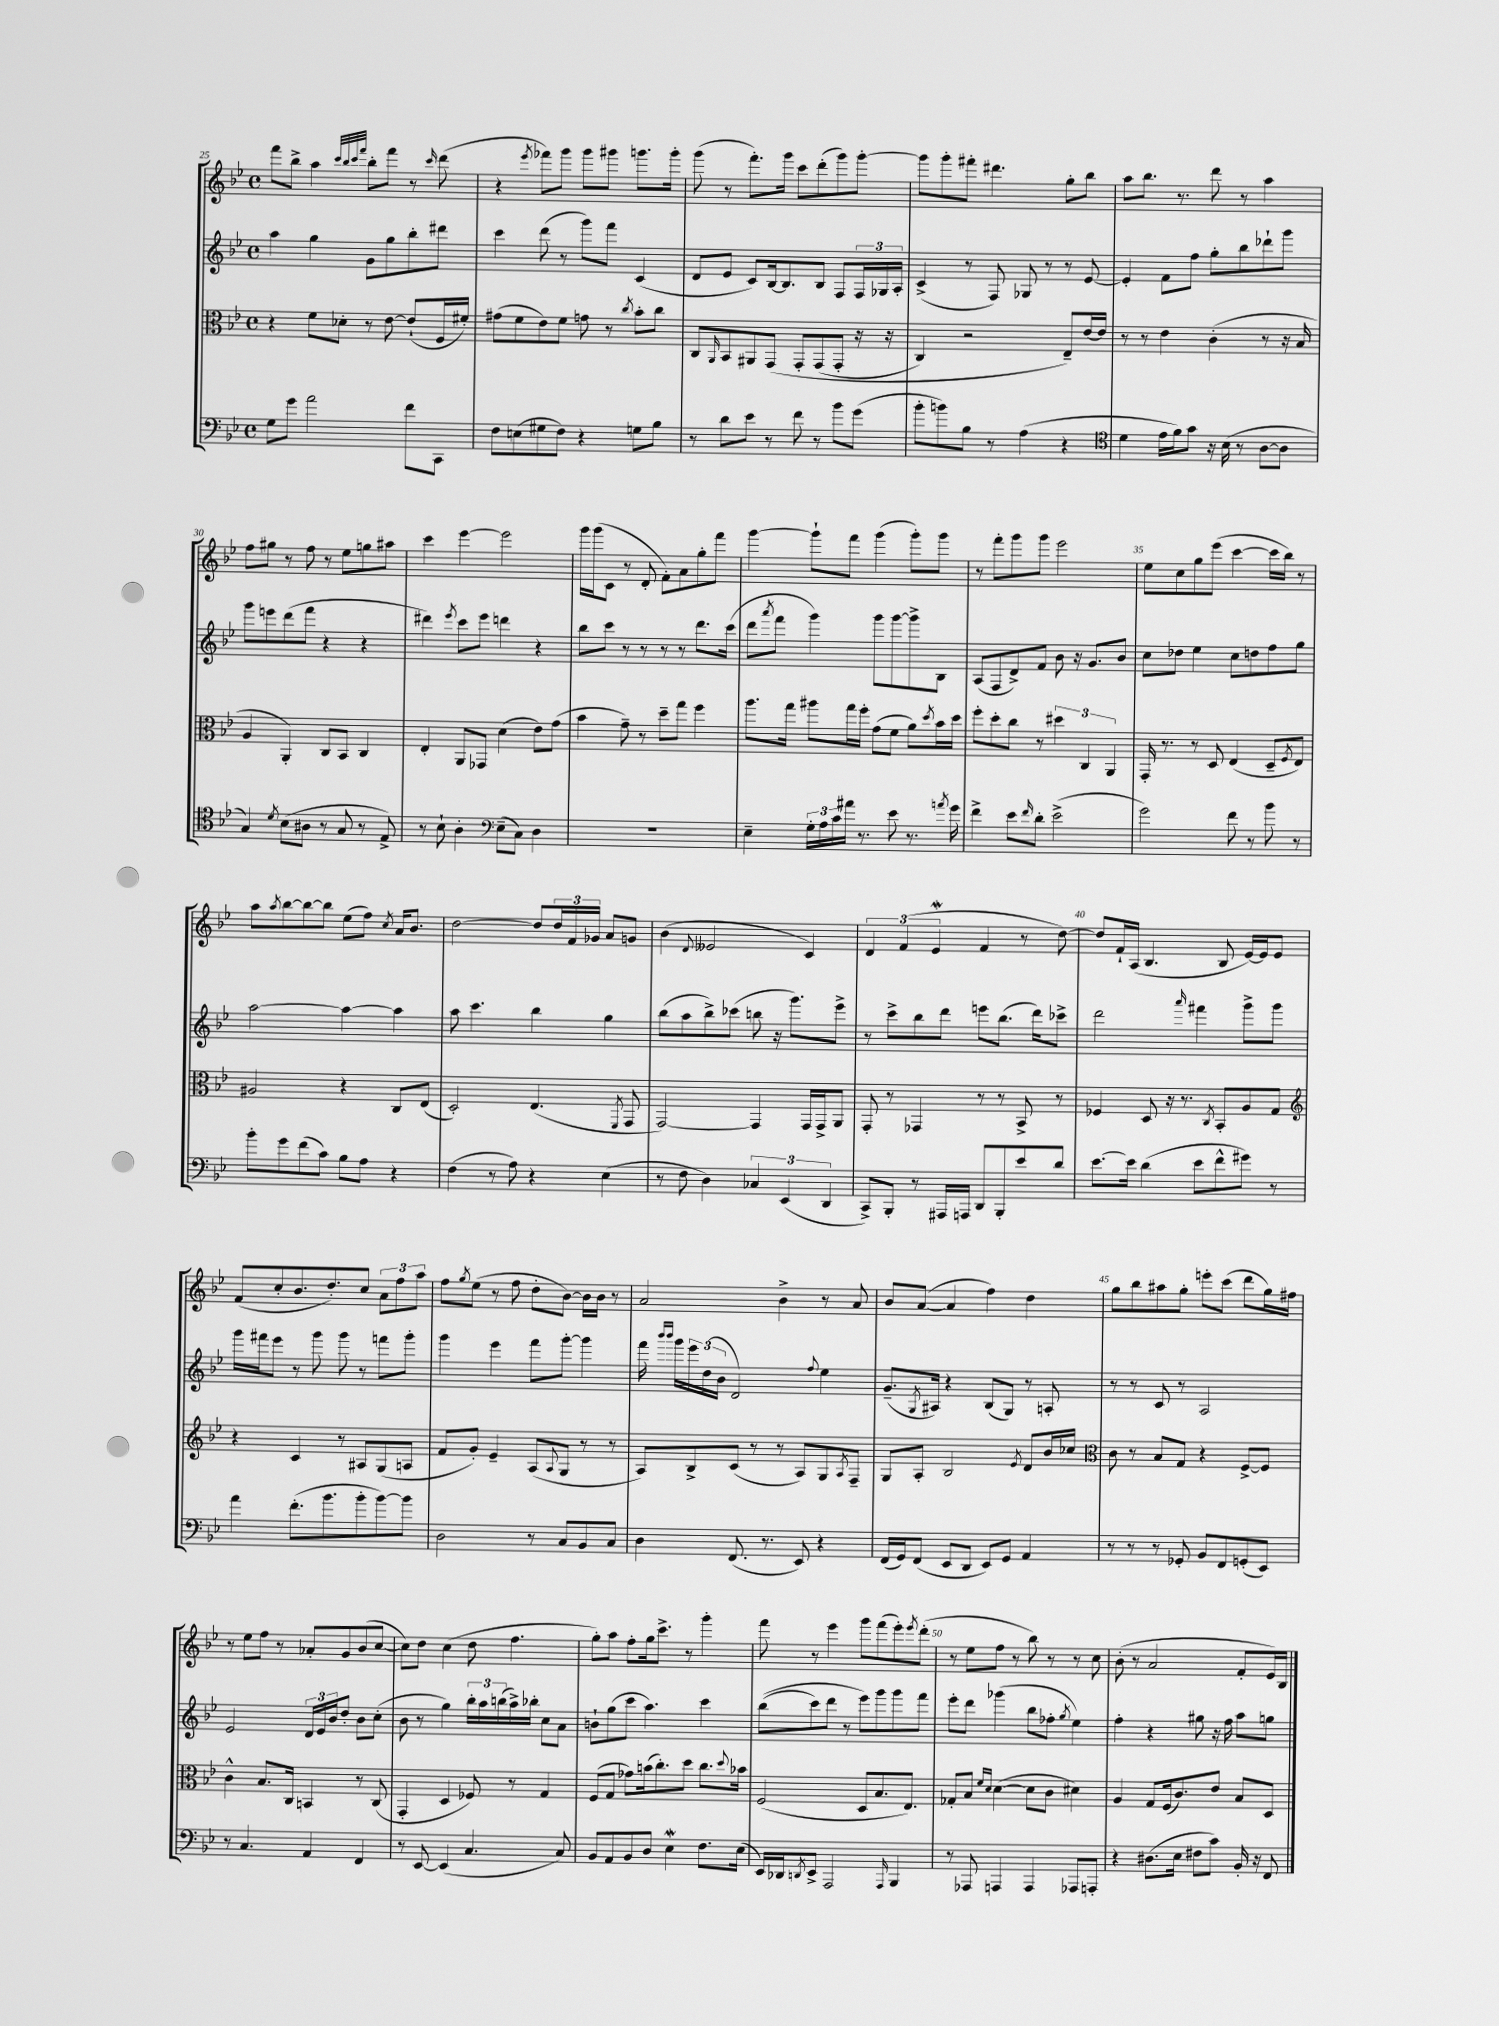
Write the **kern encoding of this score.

**kern	**kern	**kern	**kern
*part4	*part3	*part2	*part1
*staff4	*staff3	*staff2	*staff1
*clefF4	*clefC3	*clefG2	*clefG2
*k[b-e-]	*k[b-e-]	*k[b-e-]	*k[b-e-]
*M4/4	*M4/4	*M4/4	*M4/4
*met(c)	*met(c)	*met(c)	*met(c)
=25	=25	=25	=25
8G\L	4r	4aa\	8fff\L
8g\J	.	.	8bb-^\J
2a\	8f\L	4gg\	4aa\
.	8d-X'\J	.	.
.	.	.	32qqccc/LLL
.	.	.	32qqbb-/
.	.	.	32qqccc/
.	.	.	32qqfff/JJJ
.	8r	8g\L	8bb-'\L
.	[8e-\	8gg\	8fff\J
8f\L	(8e-`/L]	8bb-'\	8r
.	.	.	16qqccc/
8CC\J	16F/L	8ddd#X\J	(8ddd\
.	16f#X'/JJ)	.	.
=26	=26	=26	=26
8F\L	(8g#X\L	4ccc\	4r
(8En\	8f\	.	.
.	.	.	8qeee-/
8G#X\	8e-\)	(8ddd\	8fff-X\L)
8F\J)	8f\J	8r	8ggg\J
4r	8gn\	8ggg\L)	8ggg\L
.	8r	8fff\J	8ggg#X\J
.	8qcc/	.	.
8Gn\L	8b-'\L	(4c/	8.gggn\L
8B-\J	8cc\J	.	.
.	.	.	16ggg'\Jk
=27	=27	=27	=27
8r	8C/L	8d/L	(8ggg\
.	16qqAA/	.	.
8d\L	8BB-/	8e-/J	8r
8e-\J	8AA#X/	8c/L)	8.fff'\L)
8r	(8GG/J	[16B-/k	.
.	.	8.B-/]	16ggg\Jk
8f\	8GG'/L	.	8ccc\L
8r	(8GG/	8B-/J	(8ddd'\
8b-\L	8GG'/J	8F/L	8ggg\)
(8g\J	16r	24F/L	[8ggg'\J
.	.	24G-X/	.
.	16r	.	.
.	.	24A'/JJ	.
=28	=28	=28	=28
8b-'\L	4C/)	(4c^/	8ggg\L]
8bn\)	.	.	8ggg'\
8B-\J	2r	8r	8fff#X'\J
8r	.	8F/)	4.ddd#X\
(4A\	.	8G-X/	.
.	.	8r	.
4r	8E-~/L)	8r	8gg'\L
.	[16e-/L	[8e-/	8bb-\J
.	16e-/JJ]	.	.
=29	=29	=29	=29
*clefC4	*	*	*
4d\	8r	4e-'/]	8aa\L
.	8r	.	8.bb-\J
16e-\LL	4e-\	8f\L	.
16f\J)	.	.	8.r
8g\J	.	8ff\J	.
16r	(4c'\	8gg'\L	8ddd\
(16B-\	.	.	.
8r	.	8bb-\	8r
[8A\L	8r	8ddd-X`\	4aa\
8A\J]	16r	8ggg\J	.
.	16B-/	.	.
!!LO:LB:g=z
=30	=30	=30	=30
4G/)	4A/	8ggg\L	8ff\L
.	.	8eeen\	8gg#X\J
8qd/	.	.	.
(8B-\L	4AA'/)	(8ddd\	8r
8A#X\J	.	8fff\J	8ff\
8r	8C/L	4r	8r
8G/	8BB-/J	.	8ee-\L
8r	4C/	4r	8ggn\
8E-^/)	.	.	8aa#X\J
=31	=31	=31	=31
8r	4E-'/	4ddd#X\)	4ccc\
8B-`\	.	.	.
.	.	8qeee-/	.
4A'\	8AA/L	8ccc\L	[4eee-\
.	8GG-X/J	8eee-\J	.
*clefF4	*	*	*
(8E-~\L	(4d\	4dddn\	2eee-\]
8C\J)	.	.	.
4D\	8e-\L)	4r	.
.	(8g\J	.	.
=32	=32	=32	=32
1r	4b-\	8bb-\L	16ggg\LL
.	.	.	(16ggg\J
.	.	8ccc\J	8c\J
.	8g~\)	8r	8r
.	8r	8r	8d'/
.	8dd~\L	8r	8f'\L)
.	8gg\J	8r	8a\
.	4ff\	8.ddd\L	8gg'\
.	.	.	8fff\J
.	.	(16ccc\Jk	.
=33	=33	=33	=33
4E-~\	8.aa\L	8ddd\L	[4ggg\
.	.	8qaaa/	.
.	.	8fff\J	.
.	16gg\Jk	.	.
24G'\LL	8aa#X\L	4ggg\)	8ggg`\L]
24A\	.	.	.
24c\	.	.	.
16a#X\JJ	16gg\L	.	8fff\J
8.r	16ff'\JJ	.	.
.	(8g\L	8ggg\L	(4ggg\
8e-\	8f\J	[8ggg\	.
8.r	8a\L)	8ggg^\]	8ggg'\L)
.	8qdd/	.	.
.	16b-\L	8B-\J	8ggg\J
8qan/	.	.	.
16g\	16dd\JJ	.	.
=34	=34	=34	=34
4f^\	8ff'\L	(8A/L	8r
.	8dd'\	8F/	8fff'\L
8e-\L	8cc\J	8d^/)	8ggg\
16qqf/	.	.	.
8d'\J	8r	8f/J	8ggg\J
(2e-^\	6dd#X\	8b-\	2eee-\
.	.	16r	.
.	6C/	.	.
.	.	8.g/L	.
.	6AA/	.	.
.	.	8b-/J	.
=35	=35	=35	=35
2g\)	16GG'/	8cc\L	8ee-\L
.	8.r	.	.
.	.	8dd-X\J	8cc\
.	8r	4ee-\	8gg\
.	8D/	.	(8eee-\J
8f\	(4E-/	8cc\L	[4ccc\
8r	.	8ddn\	.
8b-\	8D~/L	8ff\	16ccc\LL]
.	.	.	16bb-\JJ)
.	8qF/	.	.
8r	8E-/J)	8gg\J	8r
!!LO:LB:g=z
=36	=36	=36	=36
8b-'\L	2A#X/	[2aa\	8aa\L
.	.	.	8qaa/
8g\	.	.	[8bb-\
(8f\	.	.	8bb-\_
8c\J)	.	.	8bb-\J]
8B-\L	4r	4aa\_	(8ee-\L
8A\J	.	.	8ff\J)
.	.	.	8qcc/
4r	8C/L	4aa\]	16a/KL
.	.	.	8.b-/J
.	(8E-/J	.	.
=37	=37	=37	=37
(4F\	2D'/)	8aa\	[2dd\
.	.	4.ccc\	.
8r	.	.	.
8A\)	.	.	.
4r	(4.E-/	4bb-\	8dd/L]
.	.	.	24dd/L
.	.	.	24f/
.	.	.	24g-X/JJ
(4E-\	.	4gg\	8a/L
.	8qFF/	.	.
.	8GG/	.	8gn/J
=38	=38	=38	=38
8r	[2GG/)	(8bb-\L	(4b-\
8F\	.	8aa\	.
.	.	.	8qqd/
4D\)	.	8bb-^\)	2e--X/
.	.	(8ccc-X\J	.
6C-X/	4GG/]	8bbn\	.
.	.	16r	.
(6EE-/	.	.	.
.	.	8.ggg\L)	.
.	16GG/LL	.	4c/)
.	16GG^/J	.	.
6DD/	.	.	.
.	8AA/J	8eee-^\J	.
=39	=39	=39	=39
8CC^/L)	8GG'/	8r	6d/
8BBB-'/J	8r	8ccc^\L	.
.	.	.	(6f/
8r	4GG-X/	8bb-\	.
.	.	.	6e-w/
16AAA#X/LL	.	8ddd\J	.
16AAAn/JJ	.	.	.
8DD/L	8r	8eeen\L	4f/
8BBB-'/	8r	(8.bb-\J	.
8e-/	8BB-^/	.	8r
.	.	16ddd\KL)	.
8d/J	8r	8ccc-X^\J	[8dd\)
=40	=40	=40	=40
[8.e-\L	4F-X/	2ddd\	8dd/L]
.	.	.	16f`/L
16e-\Jk]	.	.	(16A/JJ
(4d\	8D/	.	4.B-/
.	16r	.	.
.	8.r	.	.
.	.	16qqaaa/	.
8e-\L	.	4fff#X\	.
.	8qC/	.	.
8f^^\	8BB-'/L	.	8B-/
8g#X\J)	8A/	8ggg^\L	[16e-/LL)
.	.	.	16e-/J]
8r	8G/J	8ggg\J	8e-/J
!!LO:LB:g=z
=41	=41	=41	=41
*	*clefG2	*	*
4a\	4r	16ggg\LL	(8f/L
.	.	16fff#X\J	.
.	.	8eee-\J	8cc'/
(8.f'\L	4c/	8r	8.b-/
.	.	8ggg\	.
8.b-\	.	.	8.dd'/)
.	8r	8ggg\	.
8b-'\	8A#X/L	8r	8cc/J
[8b-\)	(8G/	8fffn\L	12a\L
.	.	.	12ff\
8b-\J]	8An/J	8ggg'\J	.
.	.	.	12aa\J
=42	=42	=42	=42
2D\	8f/L	4ggg\	8ff\L
.	.	.	8qgg/
.	8g'/J)	.	(8ee-\J
.	4e-~/	4eee-\	8r
.	.	.	8ff\
8r	(8A/L	8fff\L	8dd'\L
.	8qqA/	.	.
8C/L	8G/J	[8ggg'\J	[8b-\J)
8BB-/	8r	4ggg\]	16b-\LL]
.	.	.	16b-\JJ
8C/J	8r	.	8r
=43	=43	=43	=43
4D\	8A/L)	16fff\	2a/
.	.	16qqbbb-/LL	.
.	.	16qqbbb-/JJ	.
.	.	16ggg\LL	.
.	8B-^/	24eee-\	.
.	.	(24dd\	.
.	.	24b-\JJ	.
(8.FF/	(8c/J	2d/)	.
.	8r	.	.
8.r	.	.	.
.	8r	.	4b-^\
8EE-/)	8A/L)	.	.
.	.	8qqff/	.
4r	8G/	4ee-\	8r
.	8qA/	.	.
.	8F~/J	.	8a/
=44	=44	=44	=44
(16FF/LL	8G/L	(8.g~/L	8b-/L
16GG/J)	.	.	.
(8FF/J	8A'/J	.	([8a/J
.	.	8qG/	.
.	.	16A#X/Jk)	.
8EE-/L	2B-/	4r	4a/]
8DD/J	.	.	.
8EE-/L)	.	(8B-/L	4ff\)
8GG/J	.	8G/J)	.
.	8qe-/	.	.
4AA/	8d/L	8r	4dd\
.	16b-/L	8An'/	.
.	16cc-X/JJ	.	.
=45	=45	=45	=45
*	*clefC3	*	*
8r	8c\	8r	8gg\L
8r	8r	8r	8bb-\
8r	8B-/L	8c/	8aa#X\
8GG-X'/	8G/J	8r	8gg'\J
8BB-/L	4r	2A/	8eeen'\L
8FF/	.	.	(8ccc\J
(8GGn'/	[8F^/L	.	8ddd\L
8EE-/J)	8F/J]	.	16gg\L)
.	.	.	16ff#X\JJ
!!LO:LB:g=z
=46	=46	=46	=46
8r	4c^^\	2e-/	8r
4.C/	.	.	8ee-\L
.	8.B-/L	.	8ff\J
.	.	.	8r
.	16C/Jk	.	.
4AA/	4BBn/	24d/LL	8a-X'/L
.	.	24e-/	.
.	.	24b-/J	.
.	.	8dd'/J	8g/
4FF/	8r	8b-\L	(8b-/
.	(8C/	(8cc'\J	[8cc/J
=47	=47	=47	=47
8r	4GG'/	8b-\	8cc\L])
[8EE-/	.	8r	8dd\J
(4EE-/]	4D/	4gg\)	(4cc\
4.C/	8F-X/)	24bb-'\LL	8dd\
.	.	24aa\	.
.	.	(24bbn\	.
.	8r	16aa^\)	4.ff\
.	.	16bb-X'\JJ	.
.	4G/	8cc\L	.
8C/)	.	8a\J	.
=48	=48	=48	=48
8BB-/L	(8F/L	8bn`\L	8gg'\L)
8AA/	8G/J	(8gg\	8aa\J
8BB-/	8g-X\L)	8ccc\J	8ff'\L
8D/J	(16bn\k	4.aa\)	16gg\k
.	8.cc'\)	.	8.ccc^\J
4E-w\	.	.	.
.	8dd\J	.	8r
8.F\L	8.cc\L	4ccc\	4ggg'\
.	8qqdd/	.	.
(16E-\Jk	16b-X\Jk	.	.
=49	=49	=49	=49
16EE-/LL)	(2F/	((8bb-\L	8fff\
16DD-X/J	.	.	.
8qDDn/	.	.	.
8EE-^/J	.	8ccc\)	8r
2AAA/	.	8ddd\J	4eee-\
.	.	8r	.
.	8D/L	8eee-\L)	8ggg\L
.	8.B-/	8ggg\	(8fff\
16qqAAA/	.	.	.
4BBB-/	.	8ggg\	8eee-'\)
.	8.E-/J)	.	.
.	.	.	8qeee-/
.	.	8fff\J	(8ddd'\J
=50	=50	=50	=50
8r	8G-X'/L	8eee-'\L	8r
8AAA-X/	8B-/J	8ddd\J	8ee-\L
.	16qqf/LL	.	.
.	16qqd/JJ	.	.
4AAAn/	([4d\	(4ggg-X\	8ff\J
.	.	.	8r
4AAA/	8d\L]	8bb-\L	8bb-\)
.	8c\J	8ff-X'\J	8r
.	.	8qgg/	.
8AAA-X/L	4d#X\)	4ee-\)	8r
8AAAn'/J	.	.	8cc\
=51	=51	=51	=51
4r	4A/	4ff'\	(8b-'\
.	.	.	8r
(8.D#X\L	8G/L	4r	2a/
.	(16F/k	.	.
16E-\Jk	8.c/)	.	.
8F#X\L	.	8gg#X\	.
8c\J)	8e-/J	16r	.
.	.	16ff\	.
16BB-'/	8B-/L	8aa\L	8f'/L
16r	.	.	.
8FF/	8D/J	8ggn\J	16e-/L)
.	.	.	16B-/JJ
==	==	==	==
*-	*-	*-	*-
